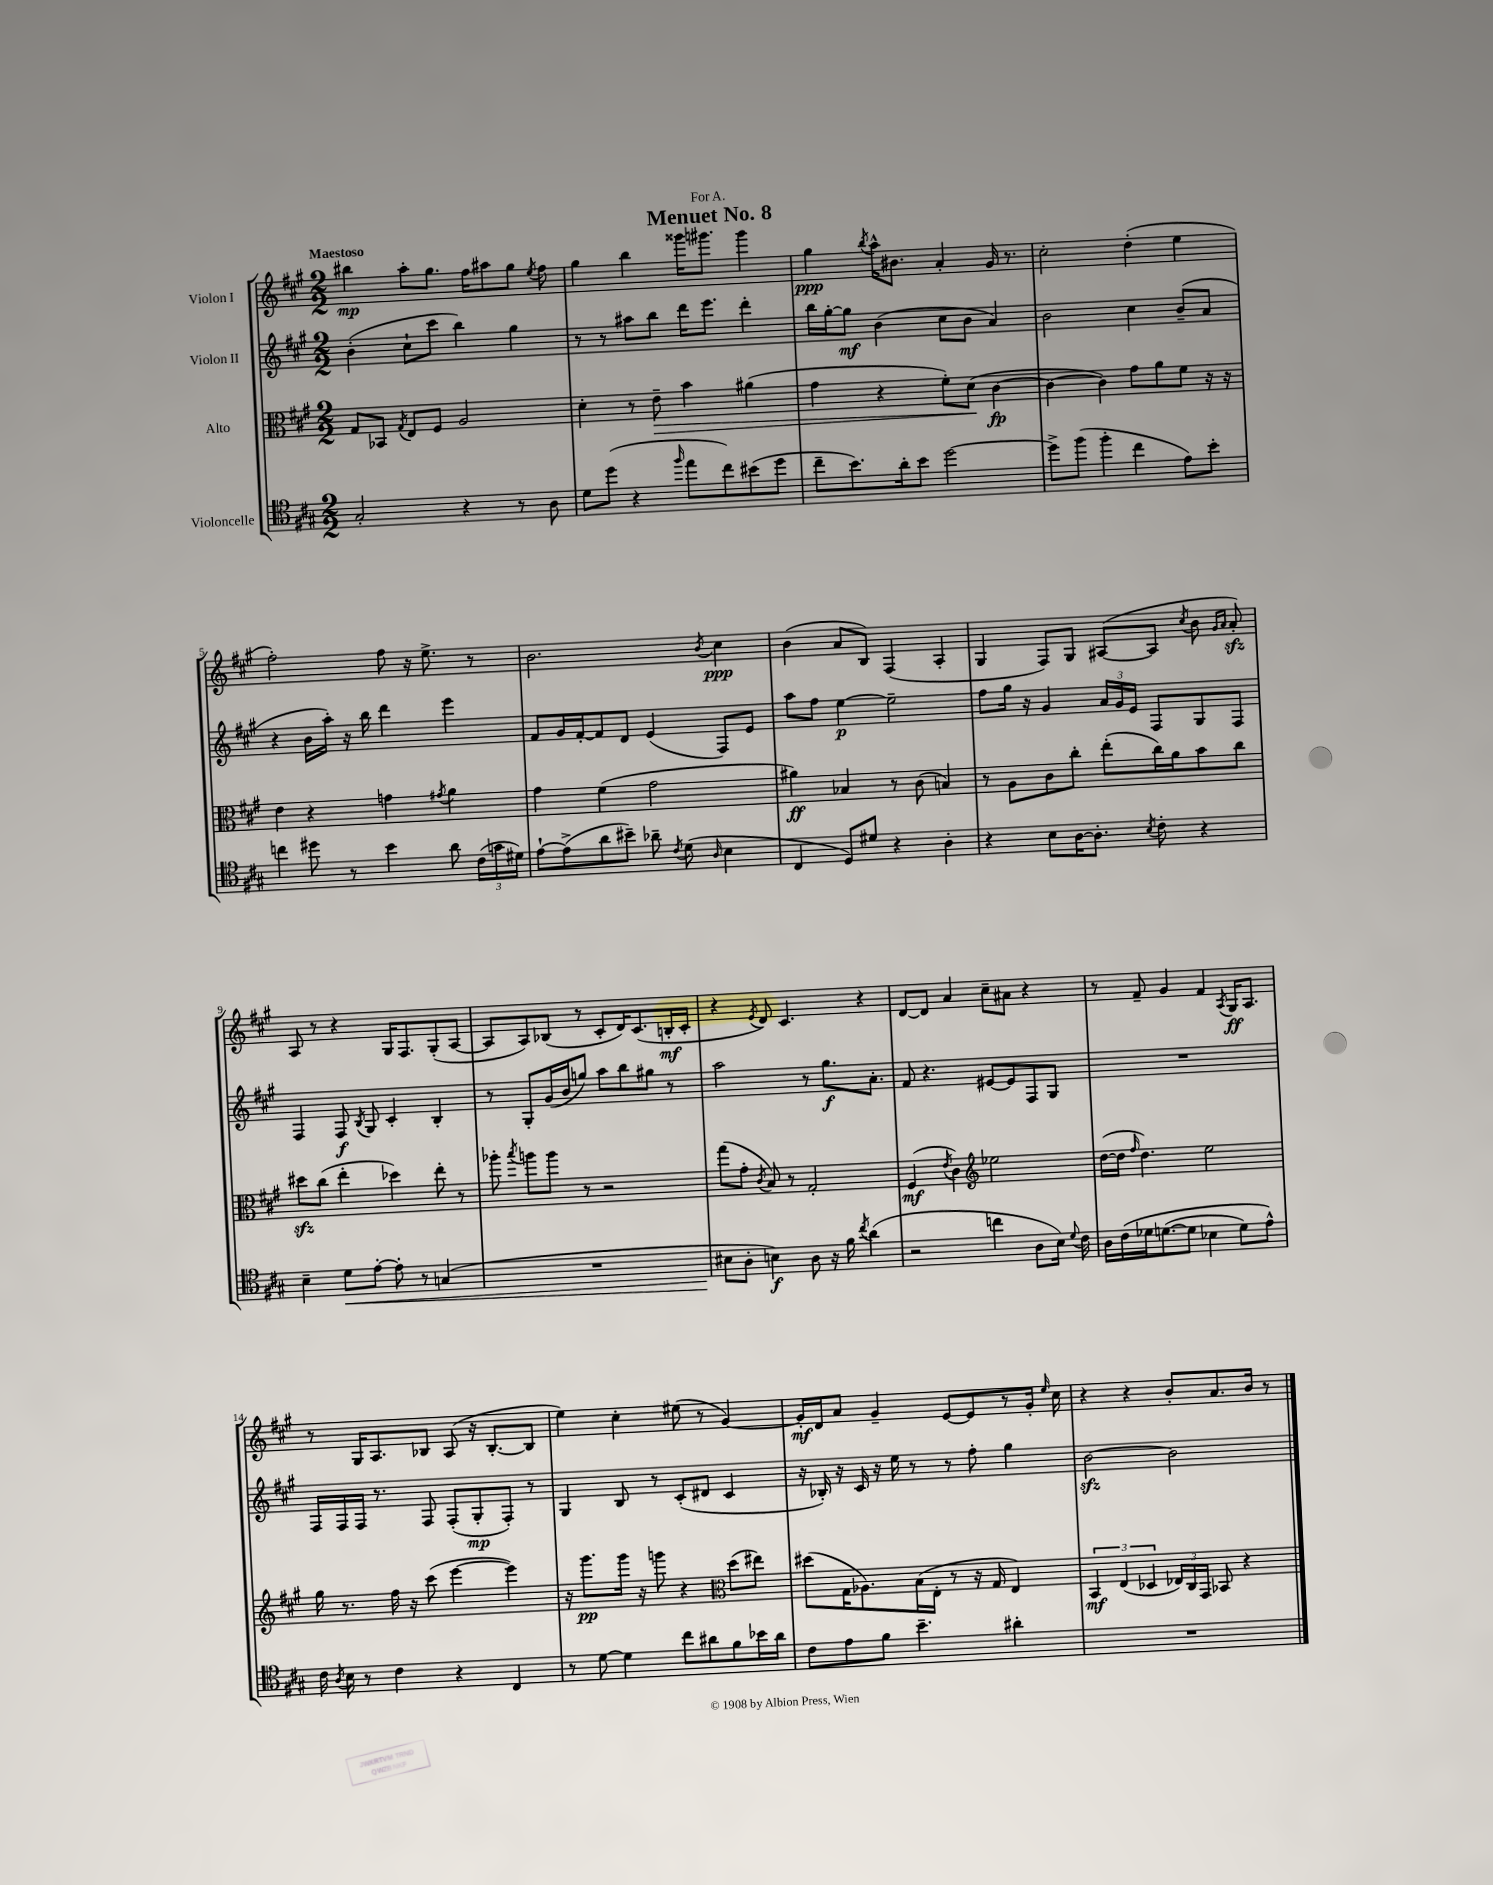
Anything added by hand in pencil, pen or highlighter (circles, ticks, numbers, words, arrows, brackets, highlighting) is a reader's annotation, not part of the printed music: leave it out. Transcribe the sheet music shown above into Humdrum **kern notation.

**kern	**dynam	**kern	**dynam	**kern	**dynam	**kern	**dynam
*part4	*part4	*part3	*part3	*part2	*part2	*part1	*part1
*staff4	*staff4	*staff3	*staff3	*staff2	*staff2	*staff1	*staff1
*I"Violoncelle	*	*I"Alto	*	*I"Violon II	*	*I"Violon I	*
*clefC4	*	*clefC3	*	*clefG2	*	*clefG2	*
*k[f#c#g#]	*	*k[f#c#g#]	*	*k[f#c#g#]	*	*k[f#c#g#]	*
*M2/2	*	*M2/2	*	*M2/2	*	*M2/2	*
=1	=1	=1	=1	=1	=1	=1	=1
!	!	!	!	!	!	!LO:TX:a:B:t=Maestoso	!
2G#'/	.	8G#/L	.	(4b'\	.	4bb#X\	mp
.	.	8BB-X/J	.	.	.	.	.
.	.	8qG#/	.	.	.	.	.
.	.	8E/L	.	8cc#`\L	.	8aa'\L	.
.	.	8F#/J	.	8ccc#\J	.	8.gg#\J	.
4r	.	2A/	.	4bb\)	.	.	.
.	.	.	.	.	.	16ff#\KL	.
.	.	.	.	.	.	8aa#X\	.
8r	.	.	.	4gg#\	.	8gg#\J	.
.	.	.	.	.	.	8qee/	.
8A\	.	.	.	.	.	8ff#\	.
=2	=2	=2	=2	=2	=2	=2	=2
8d\L	.	4d'\	.	8r	.	4gg#\	.
(8dd\J	.	.	.	8r	.	.	.
4r	.	8r	.	8aa#X\L	.	4bb\	.
!	!	!	!LO:HP:b	!	!	!	!
.	.	8e~\	>	8bb\J	.	.	.
16qqff#/	.	.	.	.	.	.	.
8ee\L	.	4b\	.	16ddd\KL	.	16ggg##X\KL	.
.	.	.	.	8.eee\J	.	8.ggg#X\J	.
8cc#\)	.	.	.	.	.	.	.
(8b#X\	.	(4a#X\	.	4ddd'\	.	4ggg#\	.
8dd\J	.	.	.	.	.	.	.
=3	=3	=3	=3	=3	=3	=3	=3
8cc#~\L	.	4g#\	.	16bb\LL	.	4gg#\	ppp
.	.	.	.	[16gg#'\J	.	.	.
8.b\)	.	.	.	8gg#\J]	mf	.	.
.	.	.	.	.	.	8qbb/	.
.	.	4r	.	(4b\	.	16aa^^\KL	.
16a'\k	.	.	.	.	.	8.b#X\J	.
8b\J	.	.	.	.	.	.	.
[2dd\	.	8f#'\L)	.	8cc#\L	.	4a'/	.
.	.	(8d\J	.	8b\J	.	.	.
.	.	[4c#\	] fp	4a/)	.	16g#/	.
.	.	.	.	.	.	8.r	.
=4	=4	=4	=4	=4	=4	=4	=4
8dd^\L]	.	4c#\_	.	2b\	.	2cc#'\	.
(8ff#\J	.	.	.	.	.	.	.
4ff#'\	.	4c#\])	.	.	.	.	.
4cc#\	.	8g#\L	.	4cc#\	.	(4dd'\	.
.	.	8a\	.	.	.	.	.
8e\L)	.	8f#\J	.	(8b~/L	.	4ee\	.
8b'\J	.	16r	.	8a/J	.	.	.
.	.	16r	.	.	.	.	.
!!LO:LB:g=z
=5	=5	=5	=5	=5	=5	=5	=5
4ccn\	.	4e\	.	4r	.	2ff#'\)	.
8dd#X\	.	4r	.	16b\LL	.	.	.
.	.	.	.	16aa'\JJ)	.	.	.
8r	.	.	.	16r	.	.	.
.	.	.	.	16bb\	.	.	.
4b\	.	4gn\	.	4ddd\	.	8ff#\	.
.	.	.	.	.	.	16r	.
.	.	.	.	.	.	8.ee^\	.
.	.	8qg#X/	.	.	.	.	.
8a\	.	4a\	.	4eee\	.	.	.
(24c#\LL	.	.	.	.	.	8r	.
24gn\	.	.	.	.	.	.	.
24d#X\JJ)	.	.	.	.	.	.	.
=6	=6	=6	=6	=6	=6	=6	=6
[8e`\L	.	4g#\	.	8f#/L	.	2.b\	.
(8e^\]	.	.	.	16g#/L	.	.	.
.	.	.	.	[16f#'/J	.	.	.
8a\	.	(4f#\	.	8f#/]	.	.	.
8b#X~\J)	.	.	.	8d/J	.	.	.
8a-X~\	.	2g#\	.	(4e/	.	.	.
8qc#/	.	.	.	.	.	.	.
(8d\	.	.	.	.	.	.	.
16qqA/	.	.	.	.	.	8qb/	.
4B\	.	.	.	8F#/L)	.	4cc#\	ppp
.	.	.	.	8e/J	.	.	.
=7	=7	=7	=7	=7	=7	=7	=7
4C#/	.	4a#X\)	ff	8aa\L	.	(4b\	.
.	.	.	.	8ff#\J	.	.	.
8D/L)	.	4B-X/	.	[4ee\	p	8a/L	.
8d#X/J	.	.	.	.	.	8B/J)	.
4r	.	8r	.	2ee~\]	.	(4F#/	.
.	.	(8c#\	.	.	.	.	.
4A'\	.	4Bn/)	.	.	.	4A'/	.
=8	=8	=8	=8	=8	=8	=8	=8
4r	.	8r	.	8ff#\L	.	4G#/	.
.	.	8A\L	.	16gg#\Jk	.	.	.
.	.	.	.	16r	.	.	.
8B\L	.	8c#\	.	4g#/	.	8F#/L)	.
[16A\K	.	8cc#'\J	.	.	.	8G#/J	.
8.A'\J]	.	.	.	.	.	.	.
.	.	(8ee'\L	.	24a/LL	.	([8A#X/L	.
.	.	.	.	24g#/	.	.	.
.	.	.	.	24e/JJ	.	.	.
8qB/	.	.	.	.	.	.	.
8c#'\	.	16cc#\L)	.	8F#/L	.	8A#/J]	.
.	.	16a\J	.	.	.	.	.
.	.	.	.	.	.	8qcc#/	.
4r	.	8b\	.	8G#/	.	8b\	.
.	.	.	.	.	.	16qqg#/LL	.
.	.	.	.	.	.	16qqa/JJ	.
.	.	8cc#\J	.	8F#/J	.	8azz'/)	.
!!LO:LB:g=z
=9	=9	=9	=9	=9	=9	=9	=9
4B~\	.	8dd#Xzz\L	.	4F#/	.	8A/	.
.	.	(8cc#\J	.	.	.	8r	.
!	!LO:HP:b	!	!	!	!	!	!
8d\L	<	4ee'\	.	8F#/	f	4r	.
.	.	.	.	8qB/	.	.	.
[8e'\J	.	.	.	8G#/	.	.	.
8e'\]	.	4dd-X\)	.	4c#'/	.	16G#/KL	.
.	.	.	.	.	.	8.F#/	.
8r	.	.	.	.	.	.	.
(4Gn/	.	8ee'\	.	4B'/	.	(8G#'/	.
.	.	8r	.	.	.	[8A/J	.
=10	=10	=10	=10	=10	=10	=10	=10
1r	.	8aa-X'\	.	8r	.	8A/L]	.
.	.	8qbb/	.	.	.	.	.
.	.	8aan\L	.	8G#'/L	.	8A/)	.
.	.	8aa\J	.	(16g#/L	.	(8B-X/J	.
.	.	.	.	16b/J	.	.	.
.	.	8r	.	8ggn/J)	.	8r	.
.	.	2r	.	8aa\L	.	8c#'/L	.
.	.	.	.	8bb\	.	16d/K)	.
.	.	.	.	.	.	(8.c#/	.
.	.	.	.	8gg#X\J	.	.	.
.	.	.	.	8r	.	16Bn'/L	mf
.	.	.	.	.	.	16c#'/JJ	.
=11	=11	=11	=11	=11	=11	=11	=11
8B#X\L	.	(8gg#\L	.	2aa\	.	4r	.
8A'\J	[	8g#'\J	.	.	.	.	.
.	.	8qc#/	.	.	.	8qe/	.
4Bn\)	f	8B/)	.	.	.	8d/)	.
.	.	8r	.	.	.	4.c#/	.
8A\	.	2G#'/	.	8r	.	.	.
16r	.	.	.	8.gg#\L	f	.	.
16f#\	.	.	.	.	.	.	.
8qcc#/	.	.	.	.	.	.	.
(4a\	.	.	.	.	.	4r	.
.	.	.	.	8.a'\J	.	.	.
=12	=12	=12	=12	=12	=12	=12	=12
2r	.	(4F#/	mf	8f#/	.	[8d/L	.
.	.	.	.	4.r	.	8d/J]	.
.	.	8qe/	.	.	.	.	.
.	.	4c#\)	.	.	.	4a/	.
*	*	*clefG2	*	*	*	*	*
4ccn\	.	2ee-X\	.	[8e#X/L	.	8cc#~\L	.
.	.	.	.	8e#/]	.	8a#X\J	.
8A\L	.	.	.	8F#/	.	4r	.
16B\Jk)	.	.	.	8G#/J	.	.	.
8qqd/	.	.	.	.	.	.	.
16c#\	.	.	.	.	.	.	.
=13	=13	=13	=13	=13	=13	=13	=13
16A\LL	.	([16dd\LL	.	1r	.	8r	.
(16c#\	.	16dd\JJ]	.	.	.	.	.
.	.	16qqff#/	.	.	.	.	.
16d-X\J	.	4.dd\)	.	.	.	8f#~/	.
([8.dn\	.	.	.	.	.	.	.
.	.	.	.	.	.	4g#/	.
8d\J]	.	.	.	.	.	.	.
4B-X\	.	2ee\	.	.	.	4f#/	.
.	.	.	.	.	.	8qA/	.
8d\L)	.	.	.	.	.	16G#/KL	ff
.	.	.	.	.	.	8.A/J	.
8e^^\J)	.	.	.	.	.	.	.
!!LO:LB:g=z
=14	=14	=14	=14	=14	=14	=14	=14
16c#\	.	16gg#\	.	16F#/LL	.	8r	.
8qA/	.	.	.	.	.	.	.
16B\	.	8.r	.	16F#/	.	.	.
8r	.	.	.	16F#/JJ	.	16G#/KL	.
.	.	.	.	8.r	.	8.A/	.
4c#\	.	16ff#\	.	.	.	.	.
.	.	16r	.	.	.	.	.
.	.	(8ccc#\	.	8F#/	.	8B-X/J	.
4r	.	[4eee\	.	(8F#'/L	.	(8A/	.
.	.	.	.	8G#'/	mp	16r	.
.	.	.	.	.	.	[8.B-'/L	.
4C#/	.	4eee\])	.	8F#'/J)	.	.	.
.	.	.	.	8r	.	8B-/J]	.
=15	=15	=15	=15	=15	=15	=15	=15
8r	.	16r	.	4G#/	.	4ee\)	.
.	.	8.ggg#\L	pp	.	.	.	.
[8d\	.	.	.	.	.	.	.
4d\]	.	16ggg#\Jk	.	8B/	.	4cc#'\	.
.	.	16r	.	.	.	.	.
.	.	8gggn\	.	8r	.	.	.
8cc#\L	.	4r	.	(8c#'/L	.	(8ee#X\	.
8a#X\	.	.	.	8d#X/J	.	8r	.
*	*	*clefC3	*	*	*	*	*
8f#\	.	(8dd\L	.	4c#/	.	[4g#/)	.
16b-X\L	.	8ee#X\J)	.	.	.	.	.
16a#\JJ	.	.	.	.	.	.	.
=16	=16	=16	=16	=16	=16	=16	=16
8c#\L	.	(8dd#X\L	.	16r	.	16g#'/LL]	mf
.	.	.	.	16B-X'/)	.	16d/J	.
8e\	.	16G#\K	.	16r	.	8a/J	.
.	.	8.A-X\)	.	16c#/	.	.	.
8f#\J	.	.	.	16r	.	4g#~/	.
.	.	.	.	16ee\	.	.	.
4.b~\	.	(16B\L	.	8r	.	.	.
.	.	16E'\JJ	.	.	.	.	.
.	.	8r	.	8r	.	[8e/L	.
.	.	16r	.	8ff#'\	.	8e/]	.
.	.	16G#/	.	.	.	.	.
4a#X'\	.	4E/)	.	4gg#\	.	8r	.
.	.	.	.	.	.	16g#'/Jk	.
.	.	.	.	.	.	16qqee/	.
.	.	.	.	.	.	16cc#\	.
=17	=17	=17	=17	=17	=17	=17	=17
1r	.	6BB/	mf	[2bzz\	.	4r	.
.	.	(6E/	.	.	.	.	.
.	.	.	.	.	.	4r	.
.	.	6D-X/	.	.	.	.	.
.	.	24E-X/LL)	.	2b\]	.	8b'/L	.
.	.	24C#/	.	.	.	.	.
.	.	24GG#/JJ	.	.	.	.	.
.	.	8BB-X/	.	.	.	8.a/	.
.	.	4r	.	.	.	.	.
.	.	.	.	.	.	16b/Jk	.
.	.	.	.	.	.	8r	.
==	==	==	==	==	==	==	==
*-	*-	*-	*-	*-	*-	*-	*-
